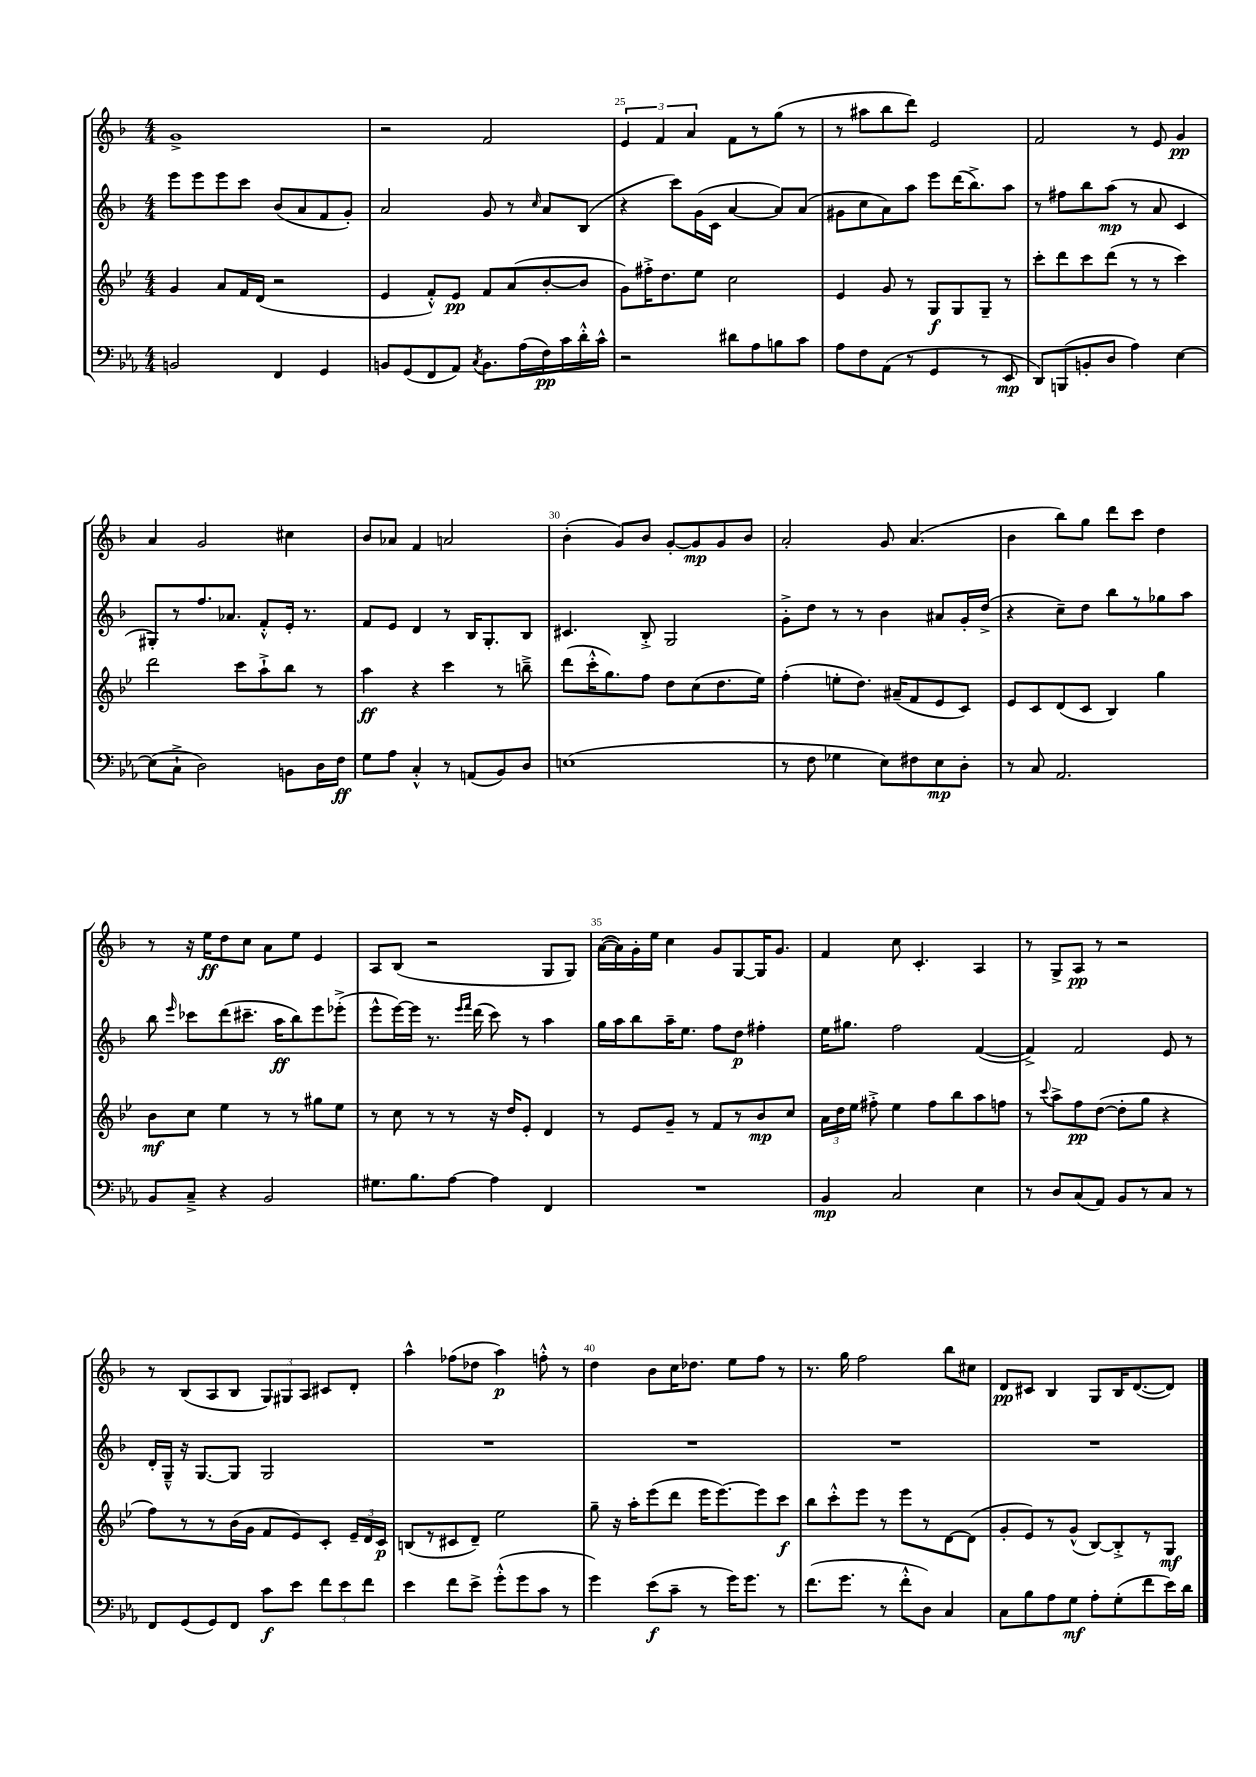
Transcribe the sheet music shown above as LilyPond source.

<<
\new StaffGroup <<
\new Staff = "s0" {
    \clef treble \key f \major \numericTimeSignature \time 4/4
    \autoBeamOff g'1-> |
    r2 f'2 |
    \tuplet 3/2 { e'4 f'4 a'4 } f'8[ r8 g''8]( r8 |
    r8 ais''8[ bes''8 d'''8]) e'2 |
    f'2 r8 e'8 g'4\pp |
    a'4 g'2 cis''4 |
    bes'8[ aes'8] f'4 a'2 |
    bes'4-.( g'8[) bes'8] g'8[~-. g'8\mp g'8 bes'8] |
    a'2-. g'8 a'4.( |
    bes'4 bes''8[) g''8] d'''8[ c'''8] d''4 |
    r8 r16 e''16[\ff d''8 c''8] a'8[ e''8] e'4 |
    a8[ bes8]( r2 g8[ g8]) |
    a'16[~( a'16) g'16-. e''16] c''4 g'8[ g8~ g16 g'8.] |
    f'4 c''8 c'4.-. a4 |
    r8 g8[-> a8]\pp r8 r2 |
    r8 bes8[( a8 bes8] \tuplet 3/2 { g8[) gis8 a8] } cis'8[ d'8]-. |
    a''4-^ fes''8[( des''8] a''4\p) f''8-.-^ r8 |
    d''4 bes'8[ c''16 des''8.] e''8[ f''8] r8 |
    r8. g''16 f''2 bes''8[ cis''8] |
    d'8[\pp cis'8] bes4 g8[ bes16 d'8.~( d'8]) \bar "|." |
}
\new Staff = "s1" {
    \clef treble \key f \major \numericTimeSignature \time 4/4
    \autoBeamOff e'''8[ e'''8 e'''8 c'''8] bes'8[( a'8 f'8 g'8]-.) |
    a'2 g'8 r8 \grace { c''16 } a'8[ bes8]( |
    r4 c'''8[) g'16( c'16] a'4~ a'8[) a'8]( |
    gis'8[ c''8 a'8) a''8] e'''8[ d'''16( bes''8.->) a''8] |
    r8 fis''8[ bes''8 a''8]\mp( r8 a'8 c'4 |
    gis8[-.) r8 f''8. aes'8.] f'8[-.-^ e'16]-. r8. |
    f'8[ e'8] d'4 r8 bes16[ g8.-. bes8] |
    cis'4. bes8-.-> g2 |
    g'8[-.-> d''8] r8 r8 bes'4 ais'8[ g'16-. d''16]->( |
    r4 c''8[--) d''8] bes''8[ r8 ges''8 a''8] |
    bes''8 \grace { e'''16 } ces'''8[ d'''8( cis'''8.]-- a''16[\ff bes''8) e'''8 ees'''8]-.->( |
    e'''8[-^ e'''16~) e'''16] r8. \grace { e'''16[ f'''16] } d'''16( c'''8) r8 a''4 |
    g''16[ a''16 bes''8 a''16-- e''8.] f''8[ d''8]\p fis''4-. |
    e''16[ gis''8.] f''2 f'4~( |
    f'4->) f'2 e'8 r8 |
    d'16[-. g16]---^ r16 g8.[~ g8] g2 |
    R1 |
    R1 |
    R1 |
    R1 \bar "|." |
}
\new Staff = "s2" {
    \clef treble \key bes \major \numericTimeSignature \time 4/4
    \autoBeamOff g'4 a'8[ f'16 d'16]( r2 |
    ees'4 f'8[-.-^) ees'8]\pp f'8[ a'8( bes'8~-. bes'8] |
    g'8[) fis''16-.-> d''8. ees''8] c''2 |
    ees'4 g'8 r8 g8[\f g8 g8]-- r8 |
    c'''8[-. d'''8 c'''8 d'''8]( r8 r8 c'''4) |
    d'''2 c'''8[ a''8-!-> bes''8] r8 |
    a''4\ff r4 c'''4 r8 b''8---> |
    d'''8[( c'''16-.-^ g''8.) f''8] d''8[ c''8( d''8. ees''16]) |
    f''4-.( e''8[-. d''8.]) ais'16[--( f'8 ees'8 c'8]) |
    ees'8[ c'8 d'8( c'8] bes4) g''4 |
    bes'8[\mf c''8] ees''4 r8 r8 gis''8[ ees''8] |
    r8 c''8 r8 r8 r16 d''16[ ees'8]-. d'4 |
    r8 ees'8[ g'8]-- r8 f'8[ r8 bes'8\mp c''8] |
    \tuplet 3/2 { a'16[ d''16 ees''16] } fis''8-.-> ees''4 fis''8[ bes''8 a''8 f''8] |
    r8 \appoggiatura { c'''8 } a''8[-> f''8\pp d''8]~( d''8[-. g''8] r4 |
    f''8[) r8 r8 bes'16( g'16] f'8[ ees'8) c'8]-. \tuplet 3/2 { ees'16[-- d'16 c'16]\p } |
    b8[( r8 cis'8 d'8]--) ees''2 |
    g''8-- r16 a''16[-. ees'''8( d'''8] ees'''16[ ees'''8.~) ees'''8 c'''8]\f |
    bes''8[ c'''8-.-^ ees'''8] r8 ees'''8[ r8 d'8~ d'8]( |
    g'8[-. ees'8) r8 g'8]-^( bes8[~) bes8-.-> r8 g8]\mf \bar "|." |
}
\new Staff = "s3" {
    \clef bass \key ees \major \numericTimeSignature \time 4/4
    \autoBeamOff b,2 f,4 g,4 |
    b,8[ g,8( f,8 aes,8]) \acciaccatura { c8 } b,8.[ aes16( f16\pp) c'16 d'16-.-^ c'16]-^ |
    r2 dis'8[ aes8 b8 c'8] |
    aes8[ f8 aes,8]( r8 g,4 r8 ees,8\mp |
    d,8[) b,,8( b,8-. d8] aes4) ees4~ |
    ees8[( c8]-!-> d2) b,8[ d16 f16]\ff |
    g8[ aes8] c4-.-^ r8 a,8[( bes,8) d8] |
    e1( |
    r8 f8 ges4 ees8[) fis8 ees8\mp d8]-. |
    r8 c8 aes,2. |
    bes,8[ c8]---> r4 bes,2 |
    gis8.[ bes8. aes8]~ aes4 f,4 |
    R1 |
    bes,4\mp c2 ees4 |
    r8 d8[ c8( aes,8]) bes,8[ r8 c8] r8 |
    f,8[ g,8( g,8) f,8] c'8[\f ees'8] \tuplet 3/2 { f'8[ ees'8 f'8] } |
    ees'4 f'8[ ees'8]-> g'8[-.-^( g'8 c'8] r8 |
    g'4) ees'8[\f( c'8]-- r8 g'16[) g'8.] r8 |
    f'8.[( g'8.] r8 f'8[-.-^ d8]) c4 |
    c8[ bes8 aes8 g8]\mf aes8[-. g8-.( f'8 ees'16) d'16] \bar "|." |
}
>>
>>
\layout { \context { \Score currentBarNumber = #23 \override BarNumber.break-visibility = ##(#f #t #t) barNumberVisibility = #(every-nth-bar-number-visible 5) } }
